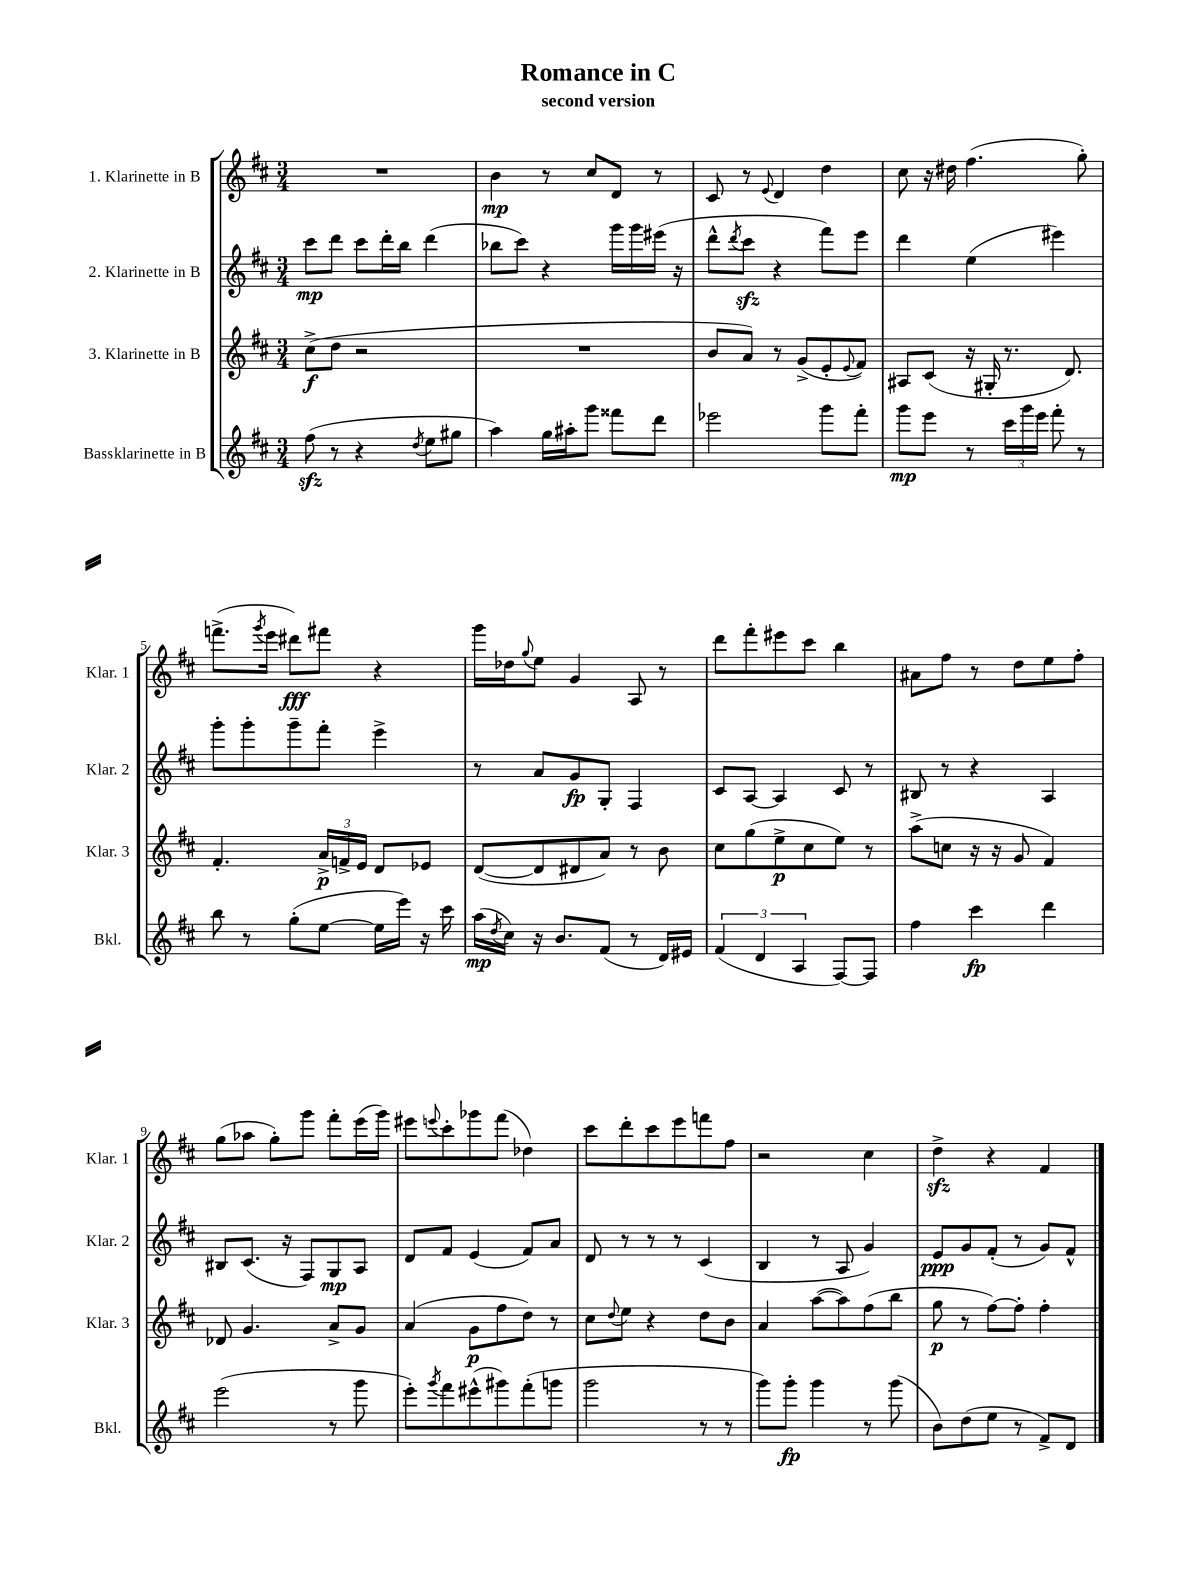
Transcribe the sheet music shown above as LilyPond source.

\header { title = "Romance in C" subtitle = "second version" }
<<
\new StaffGroup <<
\new Staff = "s0" \with { instrumentName = "1. Klarinette in B" shortInstrumentName = "Klar. 1" } {
    \clef treble \key d \major \numericTimeSignature \time 3/4
    R2. |
    b'4\mp r8 cis''8 d'8 r8 |
    cis'8 r8 \appoggiatura { e'8 } d'4 d''4 |
    cis''8 r16 dis''16 fis''4.( g''8-.) |
    f'''8.->( \acciaccatura { g'''8 } e'''16 dis'''8\fff) fis'''8 r4 |
    g'''16 des''16 \appoggiatura { g''8 } e''8 g'4 a8 r8 |
    d'''8 fis'''8-. eis'''8 cis'''8 b''4 |
    ais'8 fis''8 r8 d''8 e''8 fis''8-. |
    g''8( aes''8 g''8-.) g'''8 fis'''8-. e'''16( g'''16) |
    eis'''8 \appoggiatura { e'''8 } cis'''8-. ges'''8 fis'''8( des''4) |
    cis'''8 d'''8-. cis'''8 e'''8 f'''8 fis''8 |
    r2 cis''4 |
    d''4->\sfz r4 fis'4 \bar "|." |
}
\new Staff = "s1" \with { instrumentName = "2. Klarinette in B" shortInstrumentName = "Klar. 2" } {
    \clef treble \key d \major \numericTimeSignature \time 3/4
    cis'''8\mp d'''8 cis'''8 d'''16-. b''16 d'''4( |
    bes''8 cis'''8) r4 g'''16 g'''16 eis'''16( r16 |
    d'''8-^ \acciaccatura { d'''8 } cis'''8\sfz r4 fis'''8) e'''8 |
    d'''4 e''4( eis'''4) |
    g'''8-. g'''8-. g'''8-- fis'''8-. e'''4-> |
    r8 a'8 g'8\fp g8-. fis4 |
    cis'8 a8~ a4 cis'8 r8 |
    bis8 r8 r4 a4 |
    bis8 cis'8.( r16 fis8) g8\mp a8 |
    d'8 fis'8 e'4( fis'8) a'8 |
    d'8 r8 r8 r8 cis'4( |
    b4 r8 a8 g'4) |
    e'8\ppp g'8 fis'8-.( r8 g'8) fis'8-^ \bar "|." |
}
\new Staff = "s2" \with { instrumentName = "3. Klarinette in B" shortInstrumentName = "Klar. 3" } {
    \clef treble \key d \major \numericTimeSignature \time 3/4
    cis''8->\f( d''8 r2 |
    R2. |
    b'8 a'8) r8 g'8->( e'8-. \appoggiatura { e'8 } fis'8) |
    ais8 cis'8( r16 gis16-. r8. d'8.) |
    fis'4.-. \tuplet 3/2 { a'16->\p f'16-> e'16 } d'8 ees'8 |
    d'8~( d'8 dis'8 a'8) r8 b'8 |
    cis''8 g''8( e''8->\p cis''8 e''8) r8 |
    a''8->( c''8 r16 r16 g'8 fis'4) |
    des'8 g'4. a'8-> g'8 |
    a'4( g'8\p fis''8 d''8) r8 |
    cis''8 \appoggiatura { d''8 } e''8 r4 d''8 b'8 |
    a'4 a''8~( a''8) fis''8( b''8 |
    g''8\p r8 fis''8~) fis''8-. fis''4-. \bar "|." |
}
\new Staff = "s3" \with { instrumentName = "Bassklarinette in B" shortInstrumentName = "Bkl." } {
    \clef treble \key d \major \numericTimeSignature \time 3/4
    fis''8\sfz( r8 r4 \acciaccatura { d''8 } e''8 gis''8 |
    a''4) g''16 ais''16-. g'''8 fisis'''8 d'''8 |
    ees'''2 g'''8 fis'''8-. |
    g'''8\mp e'''8 r8 \tuplet 3/2 { cis'''16 g'''16 e'''16 } fis'''8-. r8 |
    b''8 r8 g''8-.( e''8~ e''16 e'''16) r16 cis'''16 |
    a''16\mp( \acciaccatura { d''8 } cis''16) r16 b'8. fis'8( r8 d'16) eis'16 |
    \tuplet 3/2 { fis'4( d'4 a4 } fis8~) fis8 |
    fis''4 cis'''4\fp d'''4 |
    e'''2( r8 g'''8 |
    e'''8-.) \acciaccatura { g'''8 } fis'''8 eis'''8-^( gis'''8) fis'''8-.( g'''8 |
    g'''2 r8 r8 |
    g'''8) g'''8-.\fp g'''4 r8 g'''8( |
    b'8) d''8( e''8 r8 fis'8->) d'8 \bar "|." |
}
>>
>>
